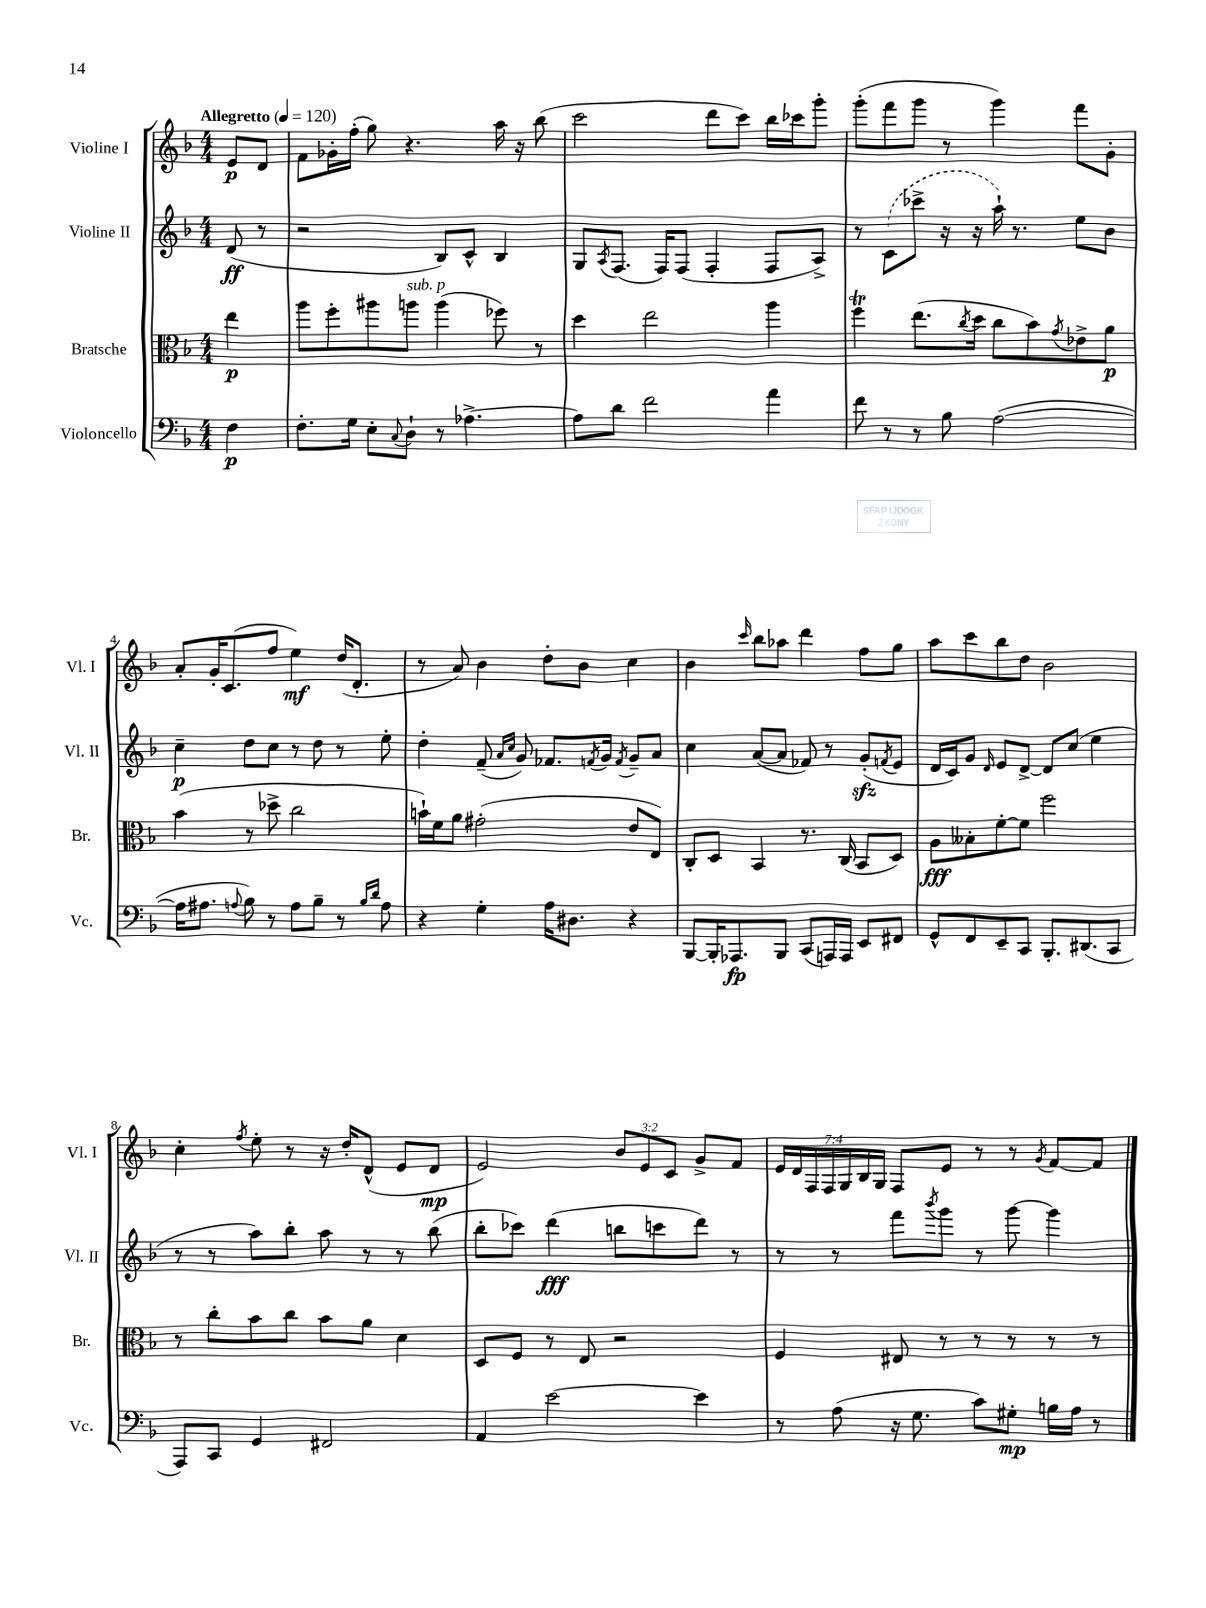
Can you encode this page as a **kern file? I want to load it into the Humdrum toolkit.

**kern	**dynam	**kern	**dynam	**kern	**dynam	**kern	**dynam
*part4	*part4	*part3	*part3	*part2	*part2	*part1	*part1
*staff4	*staff4	*staff3	*staff3	*staff2	*staff2	*staff1	*staff1
*I"Violoncello	*	*I"Bratsche	*	*I"Violine II	*	*I"Violine I	*
*I'Vc.	*	*I'Br.	*	*I'Vl. II	*	*I'Vl. I	*
*clefF4	*	*clefC3	*	*clefG2	*	*clefG2	*
*k[b-]	*	*k[b-]	*	*k[b-]	*	*k[b-]	*
*M4/4	*	*M4/4	*	*M4/4	*	*M4/4	*
*MM120	*	*MM120	*	*MM120	*	*MM120	*
=	=	=	=	=	=	=	=
!	!	!	!	!	!	!LO:TX:a:B:t=Allegretto	!
4F\	p	4ee\	p	(8d/	ff	8e/L	p
.	.	.	.	8r	.	8d/J	.
=1	=1	=1	=1	=1	=1	=1	=1
8.F'\L	.	8aa\L	.	2r	.	8f\L	.
.	.	8ff'\	.	.	.	16g-X'\L	.
16G\Jk	.	.	.	.	.	(16ff'\JJ	.
8E'\L	.	8aa#X\	.	.	.	8gg\)	.
8qqC/	.	.	.	.	.	.	.
!	!	!LO:TX:a:i:t=sub. p	!	!	!	!	!
8D`\J	.	8aan\J	.	.	.	4.r	.
8r	.	(4aa\	.	8B-/L)	.	.	.
[4.A-X^\	.	.	.	8c^^/J	.	.	.
.	.	8ff-X\)	.	4B-/	.	16aa\	.
.	.	.	.	.	.	16r	.
.	.	8r	.	.	.	(8bb-\	.
=2	=2	=2	=2	=2	=2	=2	=2
8A-\L]	.	4dd\	.	8G/L	.	2ccc\	.
.	.	.	.	8qA/	.	.	.
8d\J	.	.	.	(8.F/J	.	.	.
2f\	.	2ee\	.	.	.	.	.
.	.	.	.	16F/KL)	.	.	.
.	.	.	.	(8F/J	.	.	.
.	.	.	.	4F'/	.	8ddd\L	.
.	.	.	.	.	.	8ccc\J)	.
4a\	.	4aa\	.	8F/L	.	16bb-\LL	.
.	.	.	.	.	.	16ccc-X\J	.
.	.	.	.	8A^/J)	.	8ggg'\J	.
=3	=3	=3	=3	=3	=3	=3	=3
8f\	.	4ffT\	.	8r	.	(8ggg'\L	.
8r	.	.	.	(8c\L	.	8fff\	.
8r	.	(8.ee\L	.	8ccc-X^\J	.	8ggg\J	.
8B-\	.	.	.	16r	.	8r	.
.	.	8qcc/	.	.	.	.	.
.	.	16dd\Jk	.	16r	.	.	.
([2A\	.	8cc\L	.	16aa`\)	.	4ggg\)	.
.	.	.	.	8.r	.	.	.
.	.	8b-\)	.	.	.	.	.
.	.	8qg/	.	.	.	.	.
.	.	8e-X^\	.	8ee\L	.	8fff\L	.
.	.	8a\J	p	8b-\J	.	8g'\J	.
!!LO:LB:g=z
=4	=4	=4	=4	=4	=4	=4	=4
16A\KL]	.	(4b-\	.	4cc~\	p	8a'/L	.
8.A#X\J	.	.	.	.	.	.	.
.	.	.	.	.	.	16g'/K	.
.	.	.	.	.	.	(8.c/	.
8qqAn/	.	.	.	.	.	.	.
8B-\)	.	8r	.	8dd\L	.	.	.
8r	.	8dd-X^\	.	8cc\J	.	8ff/J	.
8A\L	.	2cc\	.	8r	.	4ee\)	mf
8B-~\J	.	.	.	8dd\	.	.	.
8r	.	.	.	8r	.	(16dd/KL	.
.	.	.	.	.	.	8.d'/J	.
16qqB-/LL	.	.	.	.	.	.	.
16qqd/JJ	.	.	.	.	.	.	.
8A\	.	.	.	8ee'\	.	.	.
=5	=5	=5	=5	=5	=5	=5	=5
4r	.	16bn`\LL)	.	4dd'\	.	8r	.
.	.	16f\J	.	.	.	.	.
.	.	8a\J	.	.	.	8a/)	.
4G'\	.	(2g#X'\	.	(8f~/	.	4b-\	.
.	.	.	.	16qqa/LL	.	.	.
.	.	.	.	16qqcc/JJ	.	.	.
.	.	.	.	8g/)	.	.	.
16A\KL	.	.	.	8.f-X/L	.	8dd'\L	.
8.D#X\J	.	.	.	.	.	.	.
.	.	.	.	.	.	8b-\J	.
.	.	.	.	8qfn/	.	.	.
.	.	.	.	16g/Jk	.	.	.
.	.	.	.	8qf/	.	.	.
4r	.	8e/L	.	8g~/L	.	4cc\	.
.	.	8E/J)	.	8a/J	.	.	.
=6	=6	=6	=6	=6	=6	=6	=6
[8BBB-/L	.	8C'/L	.	4cc\	.	4b-\	.
16BBB-'/K]	.	8D/J	.	.	.	.	.
8.AAA-X/	fp	.	.	.	.	.	.
.	.	.	.	.	.	16qqccc/	.
.	.	4BB-/	.	([8a/L	.	8bb-\L	.
8BBB-/J	.	.	.	8a/J]	.	8aa-X\J	.
(8CC/L	.	8.r	.	8f-X/)	.	4ddd\	.
16AAAn/L)	.	.	.	8r	.	.	.
16AAA/JJ	.	(16C/	.	.	.	.	.
8EE/L	.	8BB-/L	.	(8gzz'/L	.	8ff\L	.
.	.	.	.	8qfn/	.	.	.
8FF#X/J	.	8D/J)	.	8e/J	.	8gg\J	.
=7	=7	=7	=7	=7	=7	=7	=7
8GG^^/L	.	8A\L	fff	16d/LL	.	8aa\L	.
.	.	.	.	16c/J)	.	.	.
8FF/	.	8B--X'\	.	8g/J	.	8ccc\	.
.	.	.	.	16qqd/	.	.	.
8EE~/	.	[8f'\	.	8e/L	.	8bb-\	.
8CC/J	.	8f\J]	.	[8d^/J	.	8dd\J	.
8.BBB-'/L	.	2ff\	.	8d/L]	.	2b-\	.
.	.	.	.	(8cc/J	.	.	.
(8.DD#X/	.	.	.	.	.	.	.
.	.	.	.	4ee\	.	.	.
8CC/J	.	.	.	.	.	.	.
!!LO:LB:g=z
=8	=8	=8	=8	=8	=8	=8	=8
8AAA/L)	.	8r	.	8r	.	4cc'\	.
8CC/J	.	8cc'\L	.	8r	.	.	.
.	.	.	.	.	.	8qff/	.
4GG/	.	8b-\	.	8aa\L)	.	8ee'\	.
.	.	8cc\J	.	8bb-'\J	.	8r	.
2FF#X/	.	8b-\L	.	8aa\	.	16r	.
.	.	.	.	.	.	16dd'/KL	.
.	.	8a\J	.	8r	.	(8d^^/J	.
.	.	4d\	.	8r	.	8e/L	.
.	.	.	.	(8bb-\	.	8d/J	mp
=9	=9	=9	=9	=9	=9	=9	=9
4AA/	.	8D/L	.	8bb-'\L	.	2e/)	.
.	.	8F/J	.	8ccc-X\J)	.	.	.
[2e\	.	8r	.	(4ddd\	fff	.	.
.	.	8E/	.	.	.	.	.
.	.	2r	.	8bbn\L	.	12b-/L	.
.	.	.	.	.	.	12e/	.
.	.	.	.	8cccn\	.	.	.
.	.	.	.	.	.	12c/J	.
4e\]	.	.	.	8ddd\J)	.	8g^/L	.
.	.	.	.	8r	.	8f/J	.
=10	=10	=10	=10	=10	=10	=10	=10
8r	.	4F/	.	8r	.	28e/LL	.
.	.	.	.	.	.	28d/	.
.	.	.	.	.	.	28F/	.
.	.	.	.	.	.	28F/	.
(8A\	.	.	.	8r	.	.	.
.	.	.	.	.	.	28G/	.
.	.	.	.	.	.	28B-/	.
.	.	.	.	.	.	28G/JJ	.
16r	.	8E#X/	.	8fff\L	.	8F/L	.
8.G\	.	.	.	.	.	.	.
.	.	.	.	8qbbb-/	.	.	.
.	.	8r	.	8ggg\J	.	8e/J	.
8c\L)	.	8r	.	8r	.	8r	.
8G#X'\J	mp	8r	.	[8ggg\	.	8r	.
.	.	.	.	.	.	8qg/	.
16Bn\LL	.	8r	.	4ggg\]	.	[8f/L	.
16A\JJ	.	.	.	.	.	.	.
8r	.	8r	.	.	.	8f/J]	.
==	==	==	==	==	==	==	==
*-	*-	*-	*-	*-	*-	*-	*-
